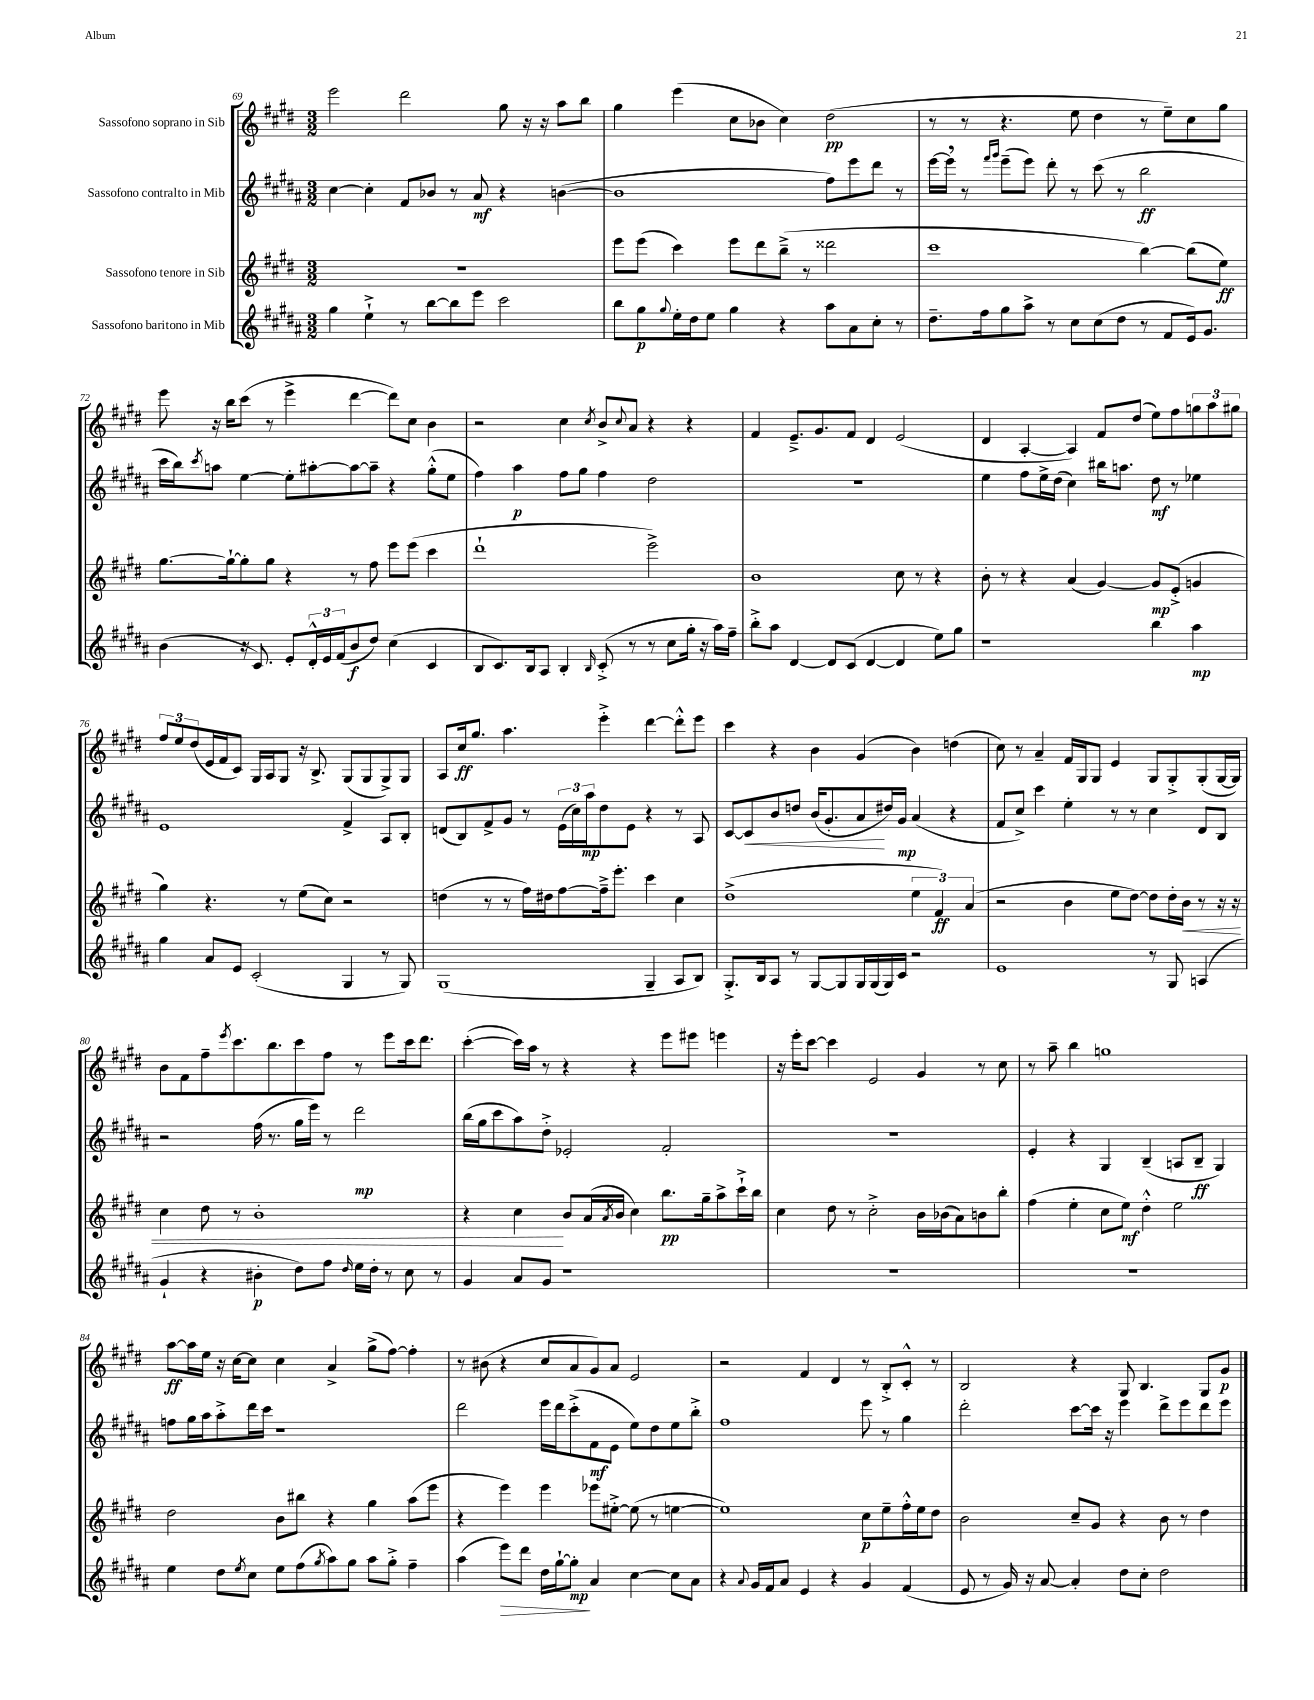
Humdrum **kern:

**kern	**kern	**kern	**kern
*staff4	*staff3	*staff2	*staff1
*clefG2	*clefG2	*clefG2	*clefG2
*k[f#c#g#d#a#]	*k[f#c#g#d#]	*k[f#c#g#d#a#]	*k[f#c#g#d#]
*M3/2	*M3/2	*M3/2	*M3/2
4gg#	1.r	[4cc#	2eee
4ee`^	.	4cc#']	.
8r	.	8f#	2ddd#
[8bb	.	8b-	.
8bb]	.	8r	.
8eee	.	8a#	.
2ccc#	.	4r	8gg#
.	.	.	16r
.	.	.	16r
.	.	([4b	8aa
.	.	.	8bb
=	=	=	=
8bb	8eee	1b]	4gg#
8gg#	(8eee	.	.
8qqgg#	.	.	.
16ee'	4ccc#)	.	(4eee
16dd#	.	.	.
8ee	.	.	.
4gg#	8eee	.	8cc#
.	8ddd#	.	8b-
4r	(8bb~^	.	4cc#)
.	8r	.	.
8aa#	2ddd##	8ff#)	(2dd#
8a#	.	8eee	.
8cc#'	.	8ddd#	.
8r	.	8r	.
=	=	=	=
8.dd#~	1ccc#	[16eee	8r
.	.	16eee]	.
.	.	8r	8r
16ff#	.	.	.
.	.	16qqfff#	.
.	.	16qqggg#	.
8gg#	.	(8eee~	4.r
8aa#^	.	8eee)	.
8r	.	8ddd#'	.
8cc#	.	8r	8ee
(8cc#	.	(8ccc#	4dd#
8dd#	.	8r	.
8r	[4bb)	2bb	8r
8f#	.	.	8ee~)
16e)	(8bb]	.	8cc#
8.g#	.	.	.
.	8ee)	.	8gg#
=	=	=	=
(4b	[8.gg#	16ccc#	8eee
.	.	16bb)	.
.	.	8qccc#	.
.	.	8aa	16r
.	16gg#`_	.	16bb
16r	8gg#']	[4ee	(8ccc#
8.c#)	.	.	.
.	8gg#	.	8r
8e'	4r	8ee']	4eee^
24d#'^^	.	[8aa#'	.
24e	.	.	.
(24f#	.	.	.
8b	8r	8aa#_	[4ddd#
8dd#)	8ff#	8aa#~]	.
(4cc#	8eee	4r	8ddd#])
.	(8eee	.	8cc#
4c#	4ccc#	(8gg#'^^	4b
.	.	8ee	.
=	=	=	=
8B	1ddd#`	4ff#)	2r
8.c#)	.	.	.
.	.	4aa#	.
16B	.	.	.
8A#	.	.	.
4B'	.	8ff#	4cc#
.	.	8gg#	.
16qqB	.	.	8qcc#
(8c#'^	.	4ff#	8b^
.	.	.	8qqcc#
8r	.	.	8a
8r	2eee^)	2dd#	4r
8cc#	.	.	.
16gg#'	.	.	4r
16r	.	.	.
16aa#)	.	.	.
16ff#~	.	.	.
=	=	=	=
8bb'^	1b	1.r	4f#
8aa#	.	.	.
[4d#	.	.	8.e~^
.	.	.	8.g#
8d#]	.	.	.
(8c#	.	.	8f#
[4d#	.	.	4d#
4d#]	8cc#	.	(2e
.	8r	.	.
8ee)	4r	.	.
8gg#	.	.	.
=	=	=	=
1r	8b'	4ee	4d#
.	8r	.	.
.	4r	8ff#	[4A'
.	.	16ee^	.
.	.	(16dd#	.
.	(4a	4cc#)	4A])
.	[4g#)	16bb#	8f#
.	.	8.aa	.
.	.	.	(8dd#
4bb	8g#]	8dd#	8ee)
.	(8e'^	8r	8ff#
4aa#	4g	4ee-	12gg
.	.	.	12aa
.	.	.	12gg#
=	=	=	=
4gg#	4gg#)	1e	12ff#
.	.	.	12ee
.	.	.	(12dd#
8a#	4.r	.	16e
.	.	.	16f#
8e	.	.	8c#)
(2c#'	.	.	16G#
.	.	.	16A
.	8r	.	8G#
.	(8ee	.	16r
.	.	.	8.B^
.	8cc#)	.	.
4G#	2r	4f#^	(8G#
.	.	.	8G#
8r	.	8A#	8G#^)
8G#)	.	8B'	8G#
=	=	=	=
(1G#	(4dd	(8d	8A
.	.	8B)	16cc#
.	.	.	8.gg#
.	8r	8f#^	.
.	8r	8g#	4.aa
.	16ff#)	8r	.
.	16dd#	.	.
.	[8ff#	(24e	.
.	.	24cc#)	.
.	.	24aa#	.
.	16ff#~^]	8dd#	4eee'^
.	8.eee'	.	.
.	.	8e	.
4G#~	4ccc#	4r	[4ddd#
8A#	4cc#	8r	8ddd#'^^]
8B)	.	8A#	8eee
=	=	=	=
8.G#'^	(1dd#^	[8c#	4ccc#
.	.	8c#]	.
16B	.	.	.
8A#	.	8b	4r
8r	.	8dd	.
[8G#	.	(16b	4b
.	.	8.g#'	.
8G#]	.	.	.
16G#	.	8a#	(4g#
(16G#	.	.	.
16G#)	.	16dd#)	.
16c#	.	16g#	.
2r	6ee	(4a#	4b)
.	6f#)	.	.
.	.	4r	(4dd
.	(6a	.	.
=	=	=	=
1e	2r	8f#	8cc#)
.	.	8cc#^)	8r
.	.	4ccc#	4a~
.	4b	4ee'	16f#
.	.	.	16G#
.	.	.	8G#
.	8ee	8r	4e
.	[8dd#)	8r	.
8r	8dd#]	4cc#	8G#
8G#	16dd#'	.	8G#'^
.	16b	.	.
(4A	8r	8d#	(8G#'
.	16r	8B	[16G#
.	16r	.	16G#])
=	=	=	=
4g#`	4cc#	2r	8b
.	.	.	8f#
4r	8dd#	.	8ff#~
.	.	.	8qeee
.	8r	.	8.ccc#
4b#'	1b'	(16ff#	.
.	.	8.r	8.bb
8dd#)	.	16gg#	8ccc#
.	.	16eee)	.
8ff#	.	8r	8ff#
16qqdd#	.	.	.
16ee	.	2ddd#	8r
16dd#'	.	.	.
8r	.	.	8eee
8cc#	.	.	16ccc#
.	.	.	8.ddd#
8r	.	.	.
=	=	=	=
4g#	4r	(16bb	([4ccc#'
.	.	16gg#	.
.	.	8ccc#	.
8a#	4cc#	8aa#)	16ccc#])
.	.	.	16aa
8g#	.	8dd#'^	8r
1r	8b	2e-'	4r
.	(16a	.	.
.	8qa	.	.
.	16b	.	.
.	4cc#)	.	4r
.	8.bb	2f#'	8eee
.	.	.	8eee#
.	16gg#~	.	.
.	8aa^	.	4eee
.	16ccc#`^	.	.
.	16bb	.	.
=	=	=	=
1.r	4cc#	1.r	16r
.	.	.	16eee'
.	.	.	[8ccc#
.	8dd#	.	4ccc#]
.	8r	.	.
.	2cc#'^	.	2e
.	16b	.	4g#
.	(16b-	.	.
.	8a)	.	.
.	8b	.	8r
.	8bb'	.	8cc#
=	=	=	=
1.r	(4ff#	4e'	8r
.	.	.	8aa~
.	4ee'	4r	4bb
.	8cc#	4G#	1gg
.	8ee)	.	.
.	4dd#'^^	(4B~	.
.	2ee	8A	.
.	.	8B~	.
.	.	4G#)	.
=	=	=	=
4ee	2dd#	8ff	[8aa
.	.	16gg#	16aa]
.	.	16aa#	16ee
8dd#	.	8aa#'^	16r
.	.	.	[16cc#
8qee	.	.	.
8cc#	.	16ddd#	8cc#]
.	.	16ccc#	.
8ee	8b	1r	4cc#
(8ff#	8bb#	.	.
8qgg#	.	.	.
8aa#)	4r	.	4a^
8gg#	.	.	.
8aa#	4gg#	.	(8gg#^
8gg#'^	.	.	[8ff#)
4ff#~	(8aa	.	4ff#']
.	8eee	.	.
=	=	=	=
(4aa#	4r	2ddd#	8r
.	.	.	(8b#
8eee)	4eee)	.	4r
8ddd#	.	.	.
16dd#	4eee	16eee	8cc#
[16gg#`	.	16ddd#	.
8gg#']	.	(8ccc#'^	8a
4a#	8eee-	8f#	8g#)
.	[8ee#'^	8e	8a
[4cc#	(8ee#]	8ee)	2e
.	8r	8dd#	.
8cc#]	[4ee	8ee	.
8a#	.	8bb'^	.
=	=	=	=
4r	1ee])	1ff#	2r
8qqa#	.	.	.
16g#	.	.	.
16f#	.	.	.
8a#	.	.	.
4e	.	.	4f#
4r	.	.	4d#
4g#	8cc#	8eee	8r
.	8ee~	8r	8B'^
(4f#	16ff#'^^	4gg#	8c#'^^
.	16ee	.	.
.	8dd#	.	8r
=	=	=	=
8e	2b	2ddd#'	2B
8r	.	.	.
16g#)	.	.	.
16r	.	.	.
[8a#	.	.	.
4a#']	8cc#~	[8ccc#	4r
.	8g#	16ccc#]	.
.	.	16r	.
8dd#	4r	4eee	8G#
8cc#'	.	.	4.B
2dd#	8b	8ddd#^	.
.	8r	8eee	.
.	4dd#	8ddd#	8G#
.	.	8eee	8g#
==	==	==	==
*-	*-	*-	*-
